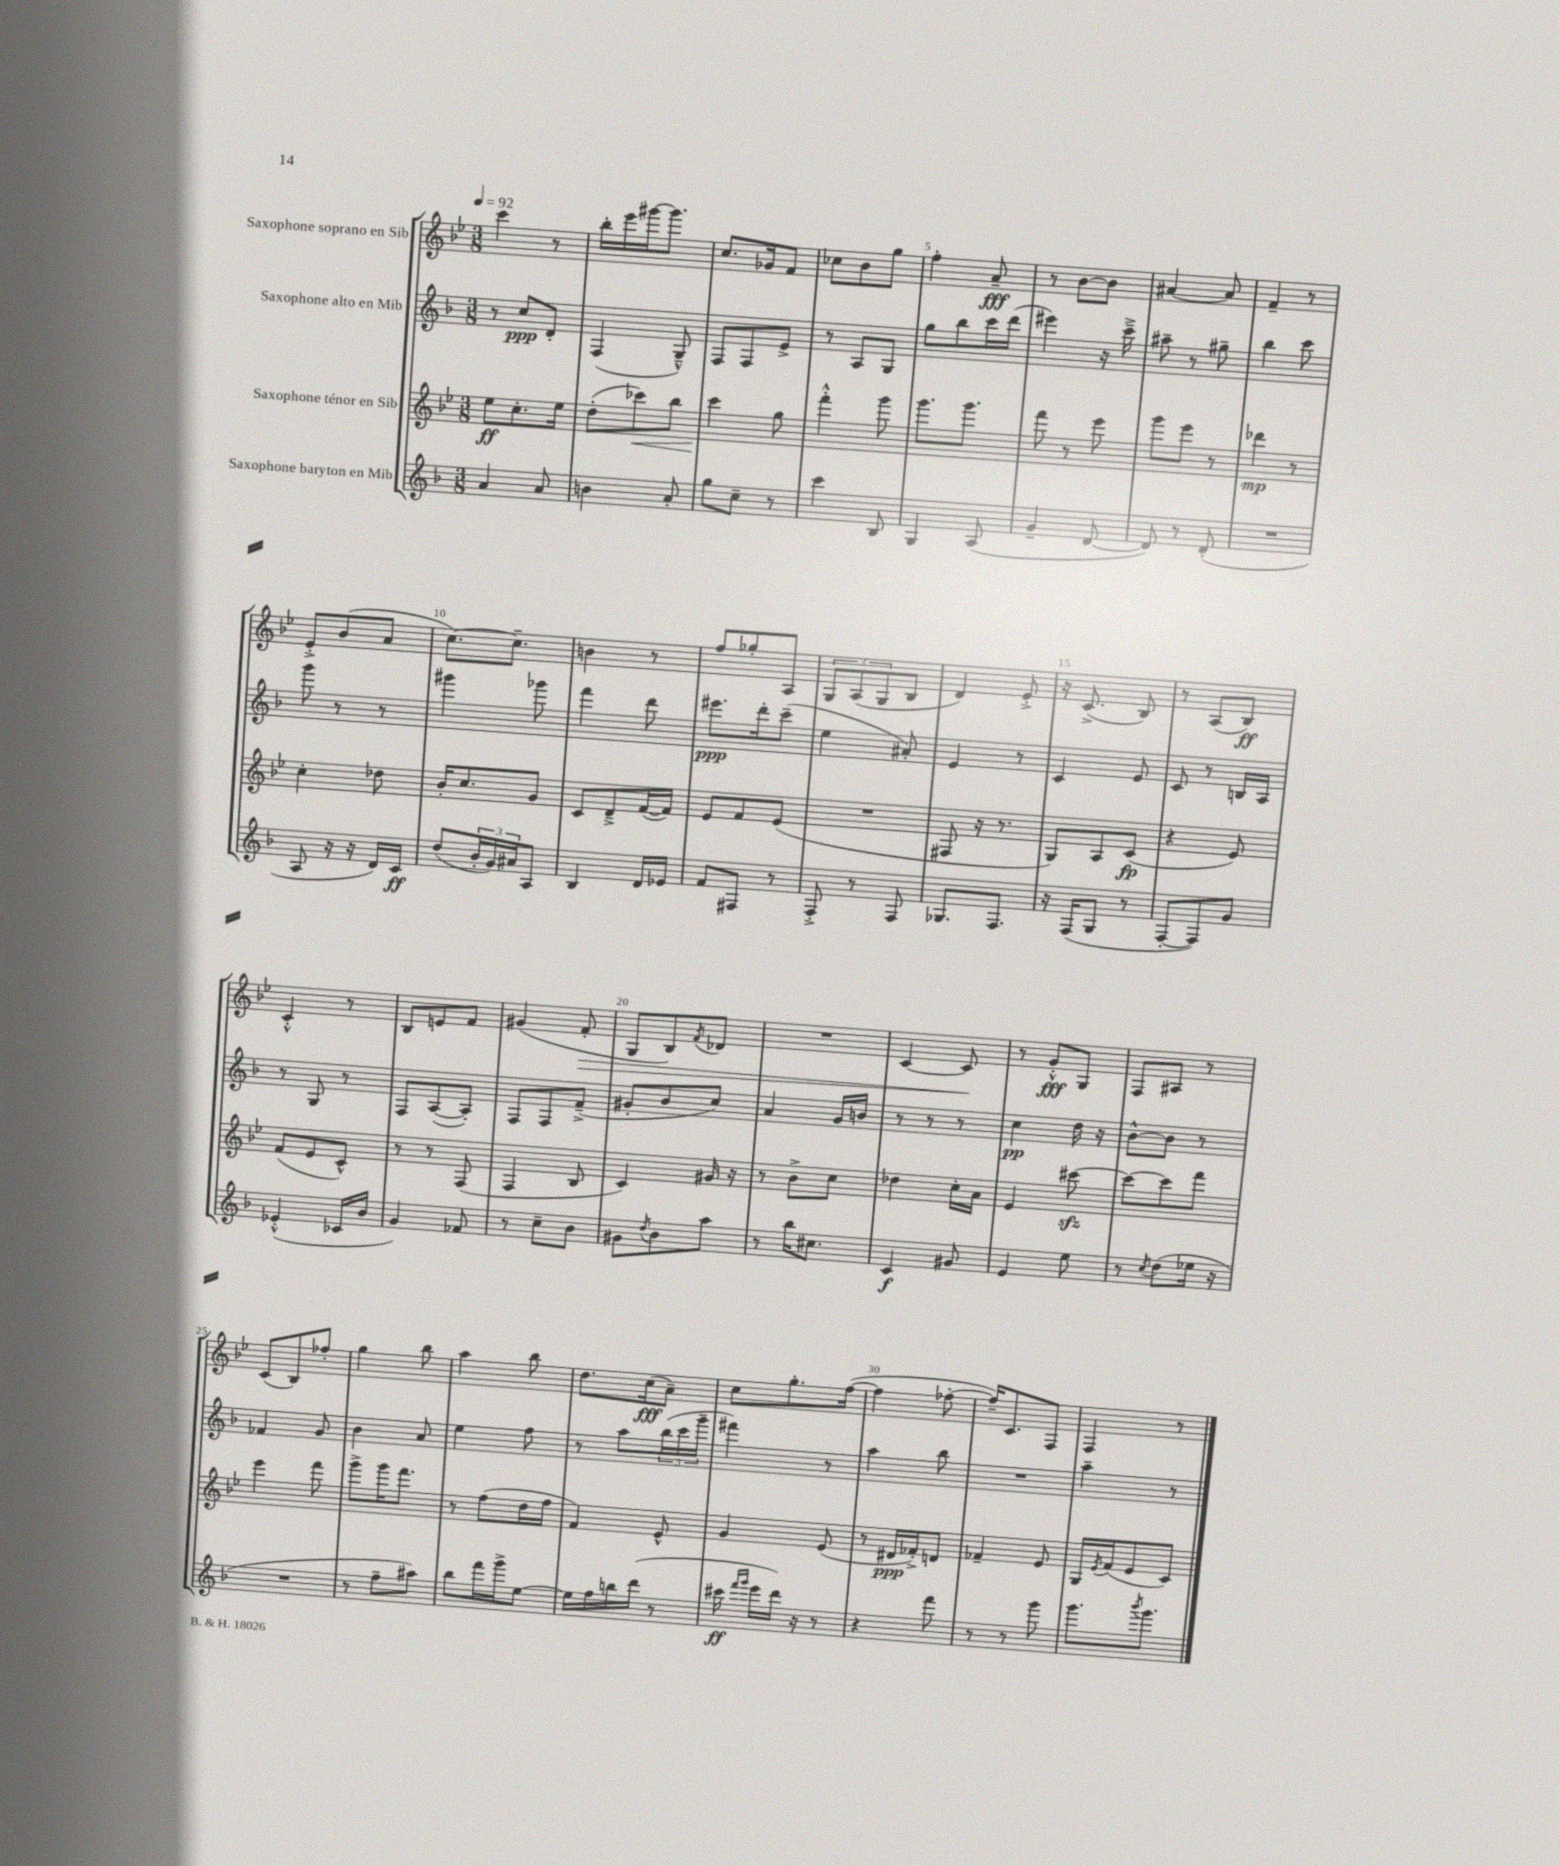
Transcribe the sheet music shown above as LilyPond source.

<<
\new StaffGroup <<
\new Staff = "s0" \with { instrumentName = "Saxophone soprano en Sib" } {
    \clef treble \key bes \major \numericTimeSignature \time 3/8 \tempo 4 = 92
    c'''4 r8 |
    bes''16-. ees'''16 gis'''16~ gis'''8. |
    c''8. ges'16 f'8 |
    ces''8 bes'8 g''8 |
    f''4-. a'8--\fff |
    r8 bes'8~ bes'8 |
    ais'4~ ais'8 |
    f'4-- r8 |
    ees'8-.-> bes'8( a'8 |
    c''8.~) c''8.-- |
    b'4 r8 |
    f''8 ges''8-. a8 |
    \tuplet 3/2 { g8 a8( g8 } bes8 |
    d'4) ees'8-.-> |
    r16 c'8.->( bes8) |
    r8 a8( bes8\ff) |
    c'4-.-^ r8 |
    bes8 e'8 f'8 |
    gis'4( f'8-.\> |
    g8 bes8) \acciaccatura { f'8 } des'8 |
    R4. |
    c'4~ c'8\! |
    r8 g'8-.-^\fff g8 |
    f8 ais8 r8 |
    c'8( bes8) fes''8-. |
    g''4 bes''8 |
    a''4 bes''8 |
    d''8. c''16\fff( a'8--) |
    c''8 g''8.-. f''16~( |
    f''4 fes''8~-. |
    fes''16--) c'8. f8 |
    f4 r8 \bar "|." |
}
\new Staff = "s1" \with { instrumentName = "Saxophone alto en Mib" } {
    \clef treble \key f \major \numericTimeSignature \time 3/8
    r8 c''8\ppp d'8-. |
    f4( g8---^) |
    f8 f8 e'8-> |
    r8 a8 g8 |
    g''8 bes''8 c'''16 d'''16( |
    eis'''4) r16 c'''16---> |
    ais''8-- r8 gis''8-- |
    bes''4 c'''8 |
    g'''8 r8 r8 |
    gis'''4 ges'''8 |
    f'''4 d'''8 |
    eis'''8.\ppp d'''16-. c'''8--( |
    e''4 ais'8-.) |
    e'4 r8 |
    c'4 e'8 |
    c'8 r8 b16 a16 |
    r8 g8 r8 |
    f8 a8~( a8-.) |
    f8 f8 f'8--->( |
    gis'8-. bes'8 c''8) |
    a'4 g'16 b'16 |
    r8 r8 r8 |
    c''4\pp d''16 r16 |
    bes'8~-^ bes'8 r8 |
    fes'4 g'8 |
    bes'4 a'8 |
    e''4 f''8 |
    r8 a''8 \tuplet 3/2 { bes''16( c'''16 g'''16-- } |
    fis'''4) r8 |
    a''4 bes''8 |
    R4. |
    a''4-- r8 \bar "|." |
}
\new Staff = "s2" \with { instrumentName = "Saxophone ténor en Sib" } {
    \clef treble \key bes \major \numericTimeSignature \time 3/8
    ees''8\ff c''8.-. ees''16 |
    d''8-.( ces'''8\<) bes''8 |
    c'''4\! g''8 |
    f'''4-.-^ g'''8 |
    g'''8. g'''8. |
    f'''8 r8 ees'''8 |
    g'''8 ees'''8 r8 |
    des'''4\mp r8 |
    c''4-. des''8 |
    bes'16-. c''8. g'8 |
    c'8 d'8---> f'16~( f'16) |
    ees'8 f'8 ees'8( |
    R4. |
    fis8 r16 r8. |
    g8) a8 c'8\fp( |
    r4 ees'8) |
    f'8( ees'8 c'8-^) |
    r8 r8 f8( |
    f4 bes8 |
    c'4) gis'16 r16 |
    r8 bes'8-> c''8 |
    des''4 c''16-. a'16 |
    ees'4 cis'''8~\sfz |
    cis'''8~ cis'''8 f'''8 |
    ees'''4 f'''8 |
    g'''8-> g'''16 f'''8. |
    r8 f''8( d''16 f''16 |
    f'4) ees'8-^ |
    g'4 ees'8( |
    r8 dis'16\ppp fes'16-.->) d'8 |
    fes'4-- ees'8 |
    g16 \acciaccatura { ees'8 } f'16( ees'8 c'8) \bar "|." |
}
\new Staff = "s3" \with { instrumentName = "Saxophone baryton en Mib" } {
    \clef treble \key f \major \numericTimeSignature \time 3/8
    a'4 a'8 |
    b'4 a'8-. |
    g''8 c''8-- r8 |
    c'''4 bes8 |
    g4 a8( |
    g'4-- d'8~ |
    d'8) r8 d'8-.( |
    R4. |
    a8 r16 r16 d'16) c'16\ff |
    d''8( \tuplet 3/2 { bes'16-. g'16) ais'16 } a8 |
    bes4 d'16 ees'16 |
    f'8 fis8 r8 |
    f8-.-> r8 f8 |
    ges8. f8. |
    r16 f16( g8 r8 |
    f8~-. f8) g'8 |
    ees'4-.-^( ces'16 bes'16 |
    g'4) fes'8 |
    r8 c''8-- bes'8 |
    gis'8 \acciaccatura { d''8 } bes'8 a''8 |
    r8 bes''16 cis''8. |
    c'4\f gis'8 |
    e'4 e''8 |
    r8 \acciaccatura { c''8 } d''8( ees''16 r16 |
    R4. |
    r8 f''8-- ais''8) |
    bes''8 f'''16 g'''16-> e''8~ |
    e''16 f''16 b''16 d'''16( r8 |
    cis'''16\ff \grace { f'''16 g'''16 } e'''16 d'''16) r16 r8 |
    r4 f'''8 |
    r8 r8 g'''8 |
    g'''8. \acciaccatura { bes'''8 } g'''8. \bar "|." |
}
>>
>>
\layout { \context { \Score \override BarNumber.break-visibility = ##(#f #t #t) barNumberVisibility = #(every-nth-bar-number-visible 5) } }
